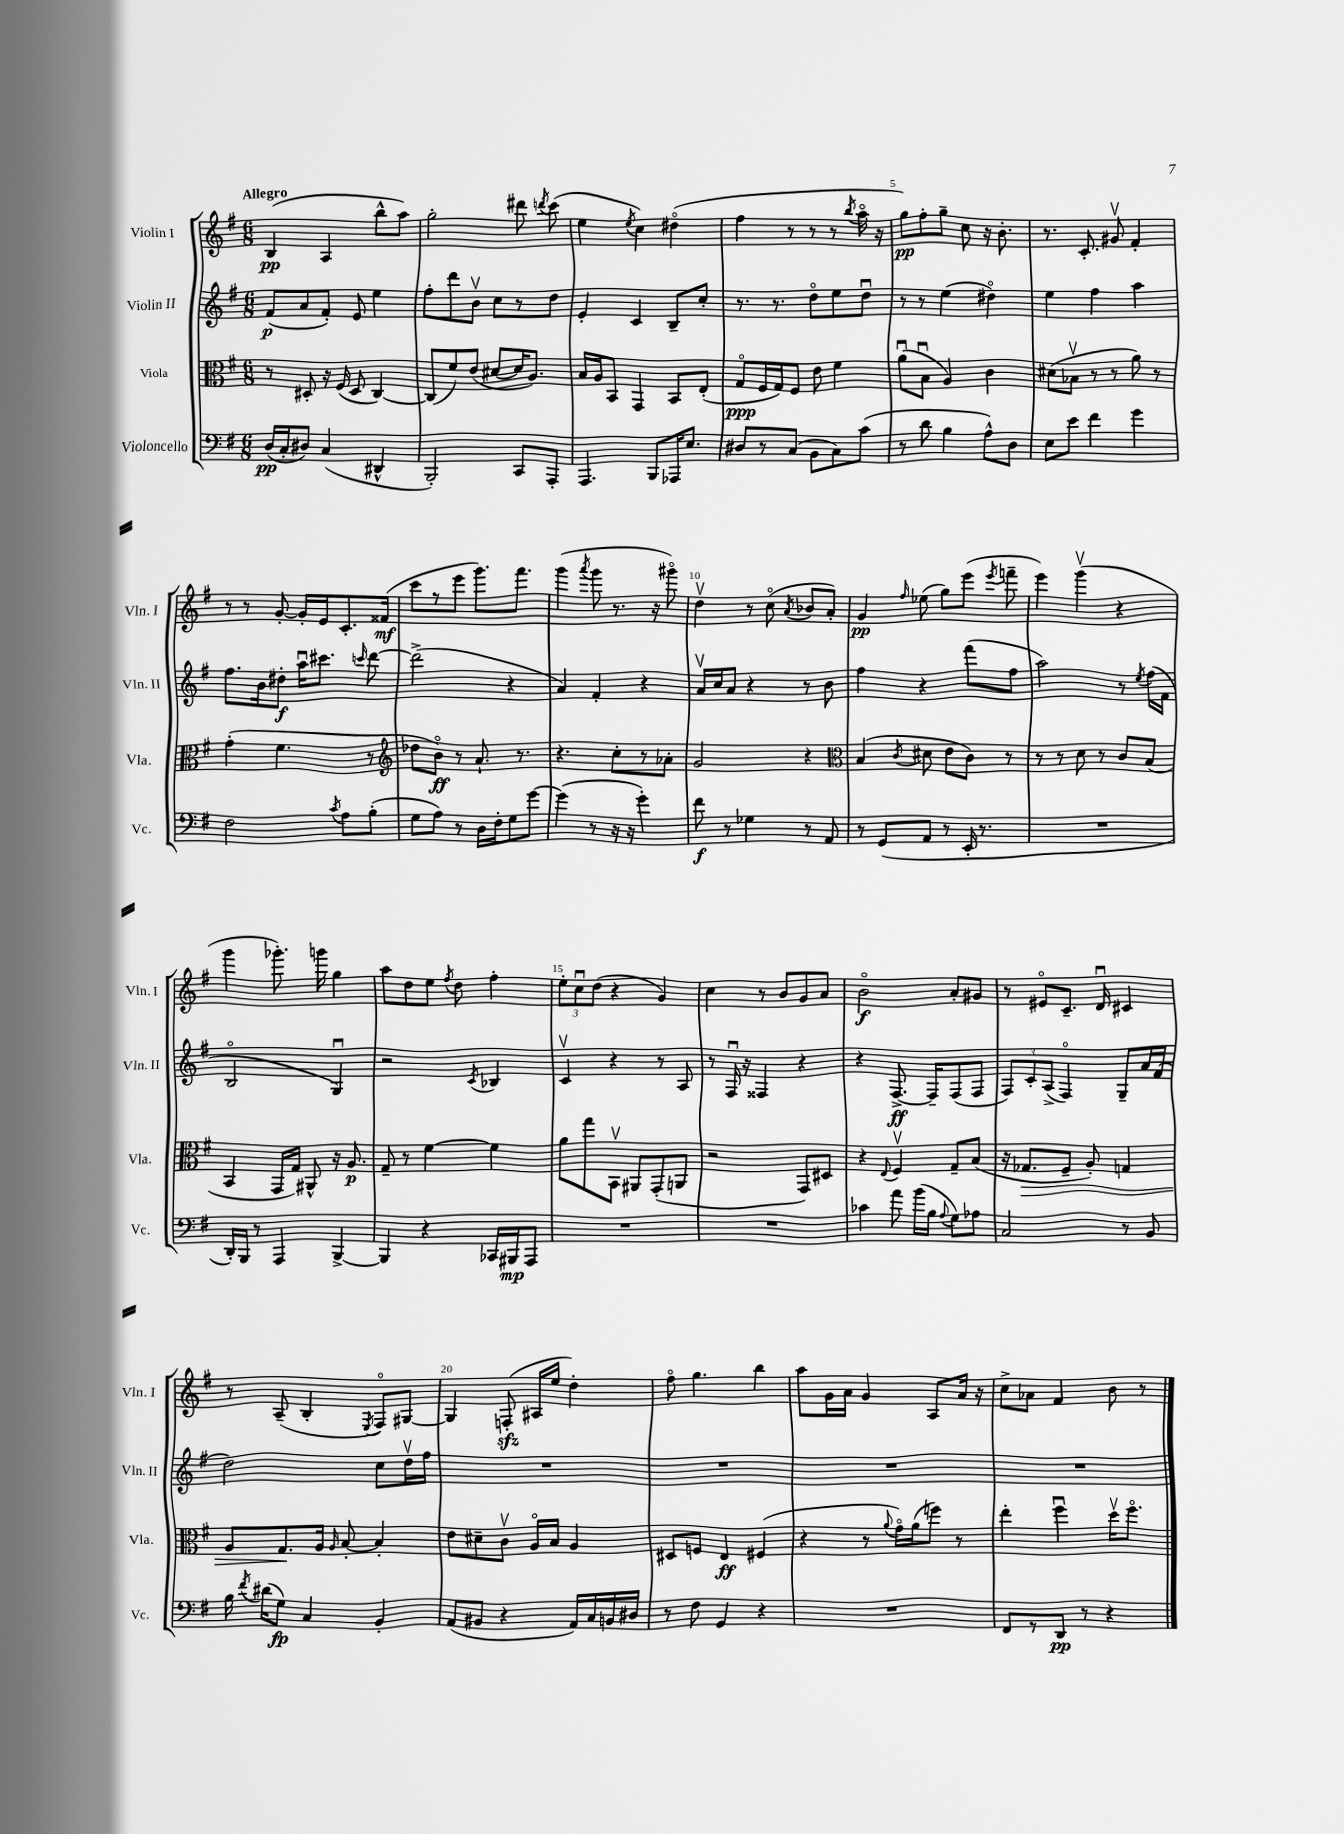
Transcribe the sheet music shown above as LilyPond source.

<<
\new StaffGroup <<
\new Staff = "s0" \with { instrumentName = "Violin I" shortInstrumentName = "Vln. I" } {
    \clef treble \key g \major \numericTimeSignature \time 6/8 \tempo "Allegro"
    \autoBeamOff b4\pp( a4 b''8[-^ a''8]) |
    g''2-. dis'''8 \acciaccatura { d'''8 } c'''8( |
    e''4 \acciaccatura { e''8 } c''4) dis''4\flageolet( |
    fis''4 r8 r8 r8 \acciaccatura { b''8 } a''16\flageolet r16 |
    g''8[\pp) fis''8-. g''8]-- c''8 r16 b'8.-. |
    r8. c'8.-. gis'8\upbow fis'4-. |
    r8 r8 g'8~-. g'16[-. e'16 c'8.-. fisis'16]\mf( |
    c'''8[ r8 e'''8] g'''8.[) fis'''8.] |
    g'''4( \acciaccatura { a'''8 } g'''8 r8. r16 gis'''8\flageolet) |
    d''4\upbow r8 c''8\flageolet( \acciaccatura { a'8 } bes'8[ a'8]-.) |
    g'4\pp \grace { fis''16 } ees''8( g''8[) e'''8]( \acciaccatura { e'''8 } f'''8-- |
    e'''4) g'''4\upbow( r4 |
    g'''4 ges'''8.-.) g'''16 g''4 |
    a''8[ d''8 e''8] \acciaccatura { fis''8 } d''8 fis''4-. |
    \tuplet 3/2 { e''8[-. c''8\downbow d''8]( } r4 g'4) |
    c''4 r8 b'8[ g'8 a'8] |
    b'2\flageolet\f a'8[-. gis'8] |
    r8 eis'8[\flageolet c'8.]-- d'16\downbow cis'4 |
    r8 a8--( b4-. \acciaccatura { e8 } fis8[\flageolet) gis8]~ |
    gis4 f8-.\sfz( ais16[ e''16] d''4-.) |
    fis''8\flageolet g''4. b''4 |
    a''8[ g'16 a'16] g'4 a8[ a'16] r16 |
    c''8[-> aes'8] fis'4 b'8 r8 \bar "|." |
}
\new Staff = "s1" \with { instrumentName = "Violin II" shortInstrumentName = "Vln. II" } {
    \clef treble \key g \major \numericTimeSignature \time 6/8
    \autoBeamOff fis'8[\p( a'8 fis'8]-.) e'8 e''4 |
    fis''8[-. d'''8 b'8]\upbow c''8[ r8 d''8] |
    e'4-. c'4 b8[-- c''8]-. |
    r8. r8. d''8[\flageolet e''8 d''8]\downbow |
    r8 r8 e''4( dis''4\flageolet) |
    e''4 fis''4 a''4 |
    fis''8.[ b'16 dis''8]-.\f a''16[\downbow cis'''8.] \grace { c'''16 } d'''8~ |
    d'''2->( r4 |
    a'4) fis'4-. r4 |
    a'16[\upbow c''16 a'8] r4 r8 b'8 |
    fis''4 r4 fis'''8[( fis''8] |
    a''2) r8 \acciaccatura { e''8 } fis''16[( fis'16] |
    b2\flageolet g4\downbow) |
    r2 \acciaccatura { c'8 } bes4 |
    c'4\upbow r4 r8 a8 |
    r8 fis16\downbow r16 fisis4 r4 |
    r4 fis8.~->\ff fis16[-- fis8( fis8] |
    \tuplet 3/2 { fis8[) c'8-. a8]->( } fis4\flageolet) g8[-- a'16 fis'16]( |
    d''2) c''8[ d''16\upbow fis''16] |
    R2. |
    R2. |
    R2. |
    R2. \bar "|." |
}
\new Staff = "s2" \with { instrumentName = "Viola" shortInstrumentName = "Vla." } {
    \clef alto \key g \major \numericTimeSignature \time 6/8
    \autoBeamOff r8 dis8-. r16 fis16( dis8 c4~) |
    c8[( fis'8) e'8]( dis'8[~ dis'16 a8.]) |
    b16[ a16 b,8] g,4 b,8[ e8]-.( |
    g8[\flageolet\ppp fis16 g16) fis8] e'8 fis'4 |
    a'8[\downbow( b8]\downbow a4) c'4 |
    dis'8[( bes8]\upbow r8 r8 a'8) r8 |
    g'4-.( fis'4. r8 |
    \clef treble des''8[ b'8]\flageolet\ff) r8 a'8.-! r8. |
    r4. c''8[-. r8 aes'8]-. |
    g'2 r4 |
    \clef alto b4( \acciaccatura { c'8 } dis'8 e'8[ c'8]) r8 |
    r8 r8 d'8 r8 c'8[ b8]( |
    b,4 g,16[ g16]) ais,8-^ r16 a8.\p |
    g8-- r8 fis'4~ fis'4 |
    a'8[ g''8 b,8]\upbow ais,8[ g,8-.( a,8] |
    r2 g,8[) dis8] |
    r4 \appoggiatura { e8 } fis4\upbow g8[-- b8]( |
    r16 ges8.[\> fis8]-- a8-.) g4 |
    a8[ g8.\! a16] \grace { a16 } b8~-. b4-. |
    e'8[ dis'8-- c'8]\upbow a16[\flageolet b16] a4 |
    dis8[ f8] e4\ff fis4( |
    r4 r8 \appoggiatura { a'8 } g'16[\flageolet) a'16( f''8]) r8 |
    e''4-. fis''4\downbow d''16[\upbow fis''8.]\flageolet \bar "|." |
}
\new Staff = "s3" \with { instrumentName = "Violoncello" shortInstrumentName = "Vc." } {
    \clef bass \key g \major \numericTimeSignature \time 6/8
    \autoBeamOff d16[\pp( c16-. dis8]) c4( dis,4-^ |
    b,,2-.) c,8[ a,,8]-. |
    a,,4. b,,8[ aes,,16 e8.] |
    dis8[ r8 c8]( b,8[ c8) c'8]( |
    r8 d'8 b4 a8[-^) d8] |
    e8[ e'8] fis'4 g'4 |
    fis2 \acciaccatura { c'8 } a8[ b8]-.( |
    g8[ a8]) r8 d16[ fis16-. g8 g'8]~ |
    g'4( r8 r16 r16 g'4-.) |
    fis'8\f r8 ges4 r8 a,8 |
    r8 g,8[( a,8] r8 e,16-. r8. |
    R2. |
    d,16[-.) b,,16] r8 a,,4 b,,4~-> |
    b,,4 r4 ces,16[ bis,,16\mp a,,8] |
    R2. |
    R2. |
    ces'4 a'8 b'16[( b16] \appoggiatura { a8 } g8[) aes8] |
    c2 r8 b,8 |
    b16 \acciaccatura { fis'8 } dis'16[( g8]\fp) c4 b,4-. |
    a,8[( bis,8] r4 a,16[) c16 b,16 dis16] |
    r8 fis8 g,4 r4 |
    R2. |
    fis,8[ r8 d,8]\pp r8 r4 \bar "|." |
}
>>
>>
\layout { \context { \Score \override BarNumber.break-visibility = ##(#f #t #t) barNumberVisibility = #(every-nth-bar-number-visible 5) } }
